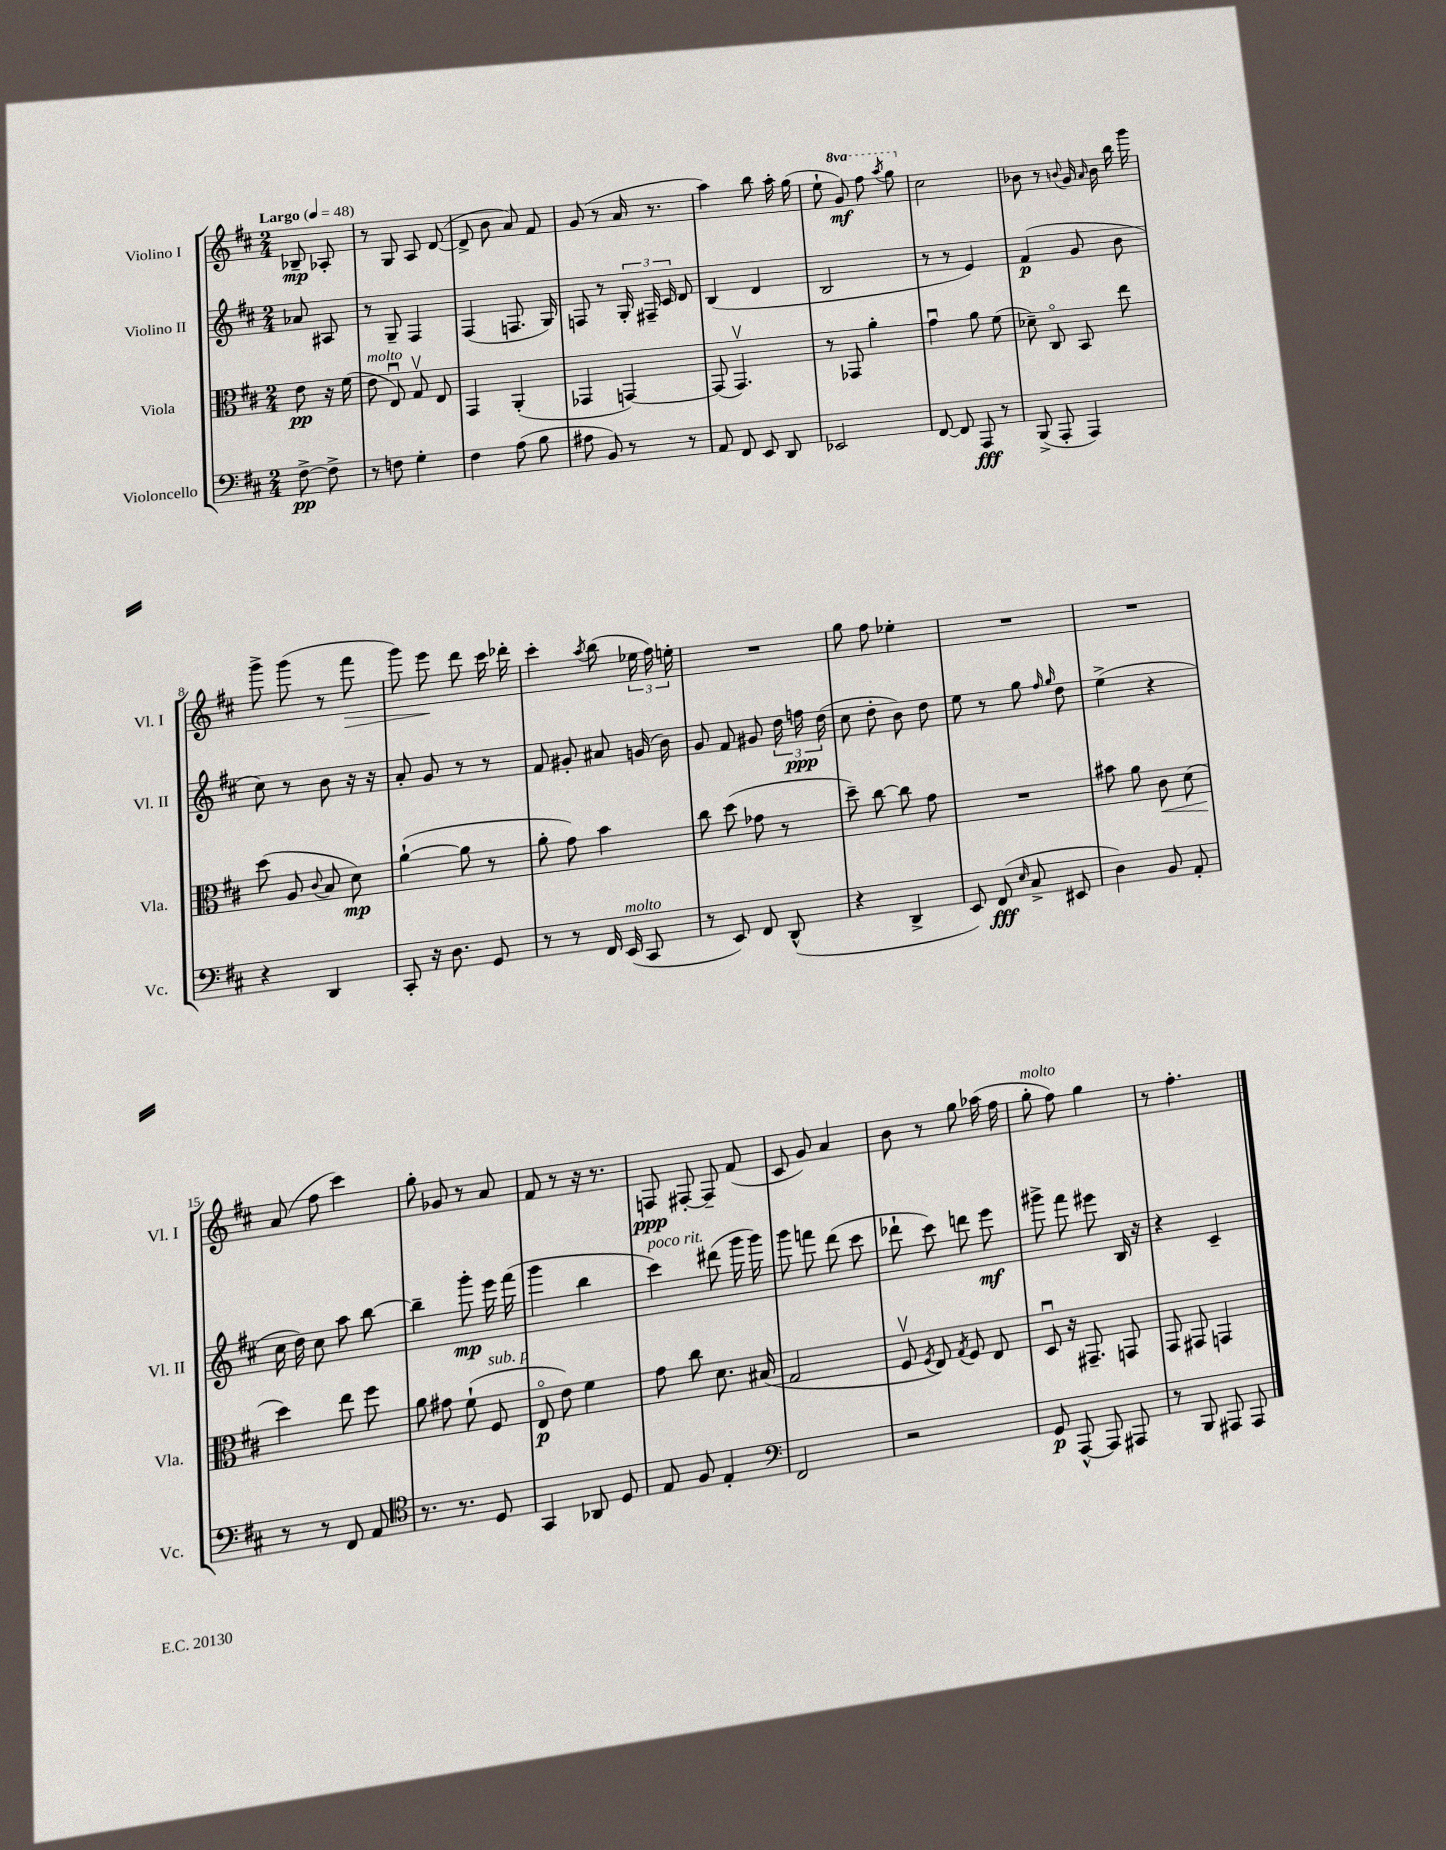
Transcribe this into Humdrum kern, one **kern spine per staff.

**kern	**kern	**kern	**kern
*staff4	*staff3	*staff2	*staff1
*clefF4	*clefC3	*clefG2	*clefG2
*k[f#c#]	*k[f#c#]	*k[f#c#]	*k[f#c#]
*M2/4	*M2/4	*M2/4	*M2/4
*MM48	*MM48	*MM48	*MM48
[8F#^\	8e\	8a-/	8B-~/
8F#^\]	16r	8A#/	8A-'/
.	(16f#\	.	.
=	=	=	=
8r	8e\	8r	8r
8F\	8Eu/)	8G~/	8G/
4G'\	8Gv/	4F#/	8A/
.	8E/	.	([8d/
=	=	=	=
4F#\	4GG/	(4F#/	8d^/]
.	.	.	8b\
(8A\	(4AA'/	8.F/	8a/)
8B\	.	.	8f#/
.	.	16G/)	.
=	=	=	=
8A#\	4GG-/	8F/	(8g/
8BB/)	.	8r	8r
8r	[4GG/)	24G'/	16a/
.	.	24F#~/	.
.	.	.	8.r
.	.	24c#/	.
8r	.	8d/	.
=	=	=	=
8AA/	(8GG/]	(4B/	4aa\)
8FF#/	4.GGv/)	.	.
8EE/	.	4d/	8bb\
8DD/	.	.	16aa'\
.	.	.	(16gg\
=	=	=	=
2EE-/	8r	2B/	8ee`\
.	8GG-/	.	8gg/)
.	4a'\	.	8fff#\
.	.	.	8qaaa/
.	.	.	8ggg\
=	=	=	=
[8FF#/	4gu\	8r	2cc#\
8FF#/]	.	8r	.
8AAA/	8a\	4e/)	.
8r	(8f#\	.	.
=	=	=	=
(8BBB^/	8d-~\)	(4f#/	8b-\
8AAA'/	8C#o/	.	8r
.	.	.	8qqb/
4AAA/)	8BB/	8g/	16g/
.	.	.	16qqa/
.	.	.	16b\
.	8ee\	8b\	16bb\
.	.	.	16ggg\
=	=	=	=
4r	(8dd\	8cc#\)	8ggg^\
.	8A/	8r	(8ggg\
.	8qqc#/	.	.
4DD/	8B/	8b\	8r
.	8d\)	16r	8fff#\
.	.	16r	.
=	=	=	=
8CC#'/	([4a`\	8a'/	8ggg\)
16r	.	8g/	8eee\
8.D\	.	.	.
.	8a\]	8r	8ddd\
8GG/	8r	8r	16ccc#\
.	.	.	16ddd-'\
=	=	=	=
8r	8a'\	8f#/	4ccc#'\
8r	8g\)	8g#'/	.
.	.	.	8qaa/
16FF#/	4b\	8a#/	(8bb\
(16EE/	.	.	.
8CC#/	.	(16g/	24ee-\
.	.	.	24ff#\)
.	.	16b\)	.
.	.	.	24ee'\
=	=	=	=
8r	8cc#\	8g/	2r
8EE/)	(8dd\	8f#/	.
8FF#/	8g-\	8g#/	.
(8DD^^/	8r	24dd\	.
.	.	24ff\	.
.	.	(24dd\	.
=	=	=	=
4r	8dd~\)	8cc#\	8gg\
.	[8cc#\	8dd'\	8ff#\
4DD^/	8cc#\]	8b\)	4ee-'\
.	8g\	8dd\	.
=	=	=	=
8EE/)	2r	8ee\	2r
(8FF#/	.	8r	.
16qqE/	.	.	.
8C#^/	.	8gg\	.
.	.	16qqff#/	.
.	.	16qqgg/	.
8EE#/	.	8dd\	.
=	=	=	=
4D\)	8b#\	(4ee^\	2r
.	8a\	.	.
8BB/	8c#\	4r	.
8AA'/	(8d\	.	.
=	=	=	=
8r	4dd\)	16cc#\	(8a/
.	.	16dd\)	.
8r	.	8cc#\	8ff#\
8FF#/	8ee\	8aa\	4ccc#\)
8AA/	8ff#\	[8bb\	.
=	=	=	=
*clefC4	*	*	*
8.r	8a\	4bb~\]	8gg'\
.	8g#\	.	8g-/
8.r	.	.	.
.	(8f#`\	8ggg'\	8r
8D/	8F#/	16eee\	8a/
.	.	(16fff#\	.
=	=	=	=
4GG/	8Eo/	4ggg\	8f#/
.	8e\)	.	8r
8AA-/	4f#\	4bb\	16r
.	.	.	8.r
8D/	.	.	.
=	=	=	=
8E/	8g\	4ccc#\)	8F/
8F#/	8cc#\	.	[8F#'/
4E'/	8.d\	(8ddd#\	8F#~/]
.	.	16ggg\	(8f#/
.	(16B#/	16ggg\)	.
=	=	=	=
*clefF4	*	*	*
2FF#/	2G/	8ggg\	8c#/
.	.	8fff\	8g/)
.	.	(8ddd\	4a/
.	.	8ccc#\	.
=	=	=	=
2r	8F#v/	8ddd-`\	8b\
.	8qF#/	.	.
.	8E/)	8ccc#\)	8r
.	8qG/	.	.
.	8F#/	8ddd\	8gg\
.	8E/	8eee\	(16aa-\
.	.	.	16ff#\
=	=	=	=
8GG/	8Du/	8ggg#^\	8gg'\
[8AAA^^/	16r	8fff#\	8ff#\)
.	8.GG#~/	.	.
8AAA/]	.	8eee#\	4gg\
8AAA#/	8GG/	16B/	.
.	.	16r	.
=	=	=	=
8r	8GG/	4r	8r
8BBB/	8GG#/	.	4.ff#'\
8AAA#/	4GG/	4c#~/	.
8AAA#/	.	.	.
==	==	==	==
*-	*-	*-	*-
